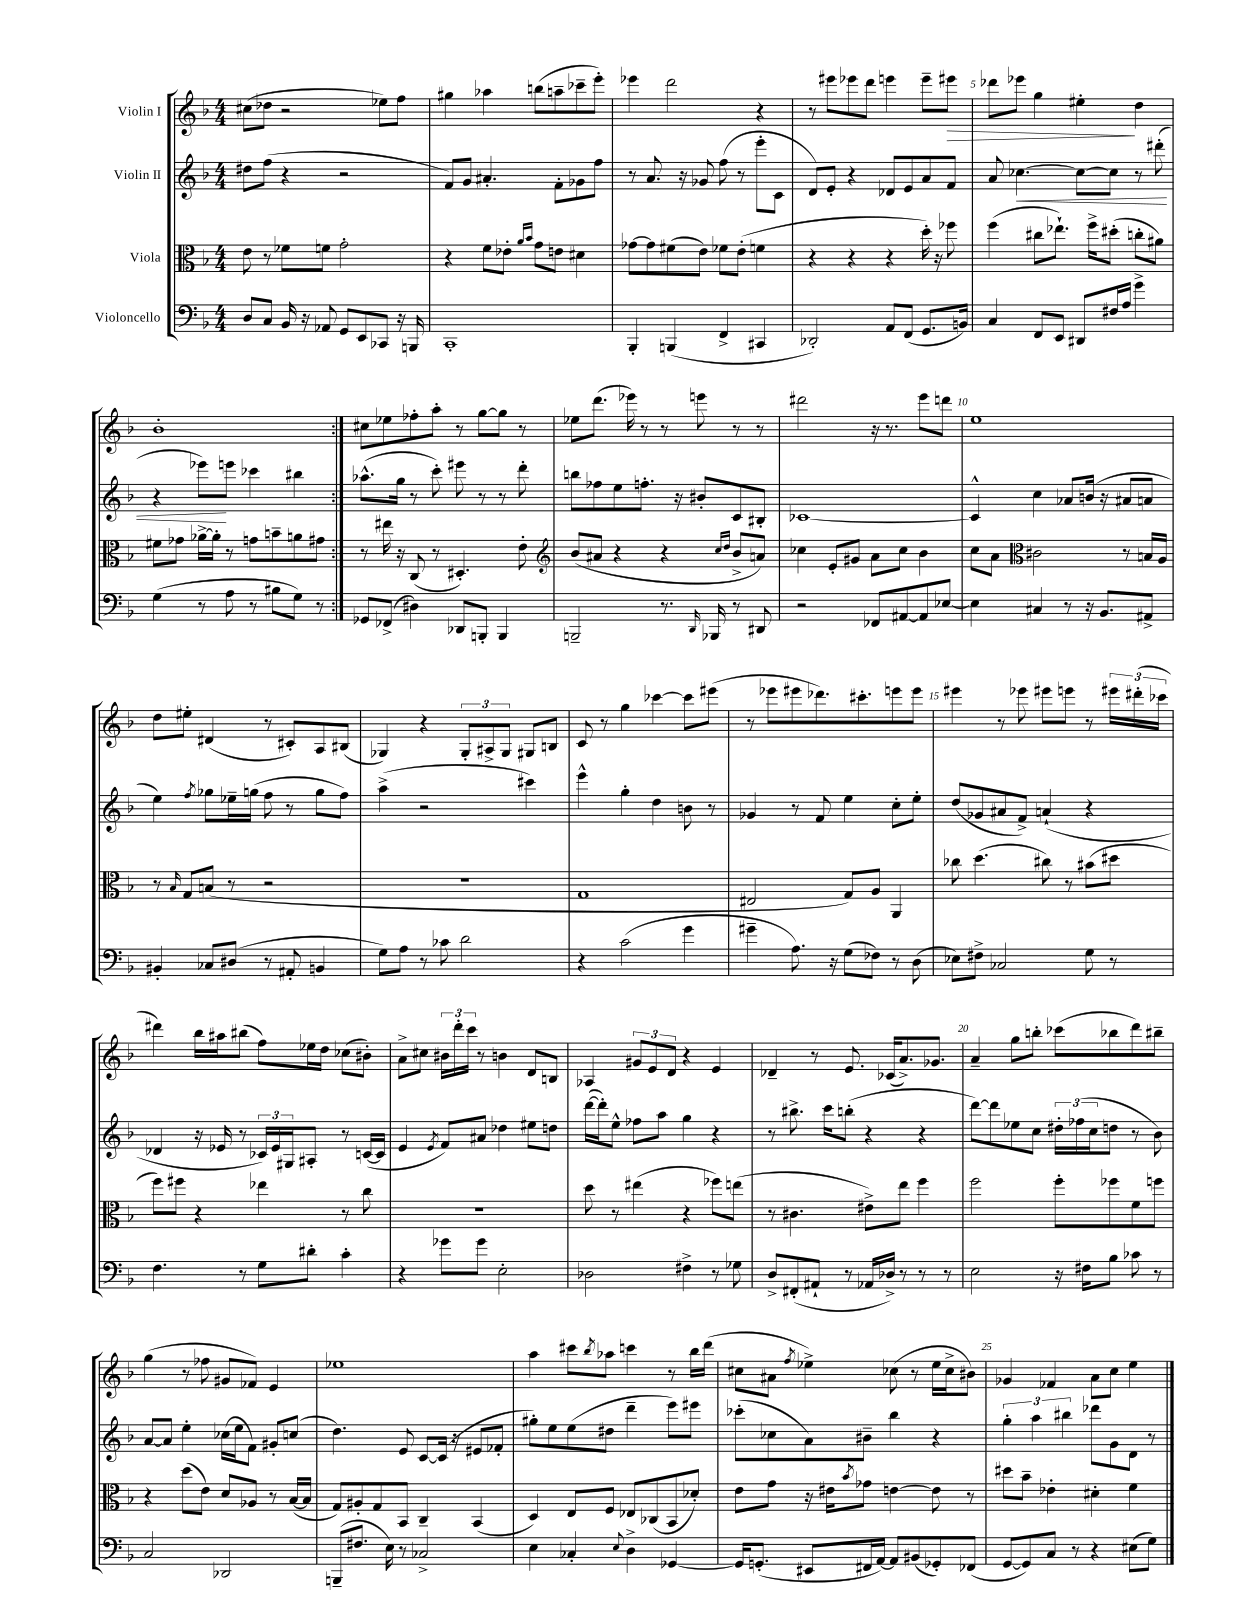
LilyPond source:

<<
\new StaffGroup <<
\new Staff = "s0" \with { instrumentName = "Violin I" } {
    \clef treble \key f \major \numericTimeSignature \time 4/4
    \repeat volta 2 { cis''8( des''8 r2 ees''8) f''8 |
    gis''4 aes''4 b''8( a''8-- ces'''8-- e'''8-.) |
    ees'''4 d'''2 r4 |
    r8 eis'''8 ees'''8 d'''8 e'''4 e'''8-- eis'''8\> |
    des'''8 ees'''8 g''4 eis''4-.\! d''4 |
    bes'1-. | }
    cis''8 ees''8 fes''8-. a''8-. r8 g''8~ g''8 r8 |
    ees''8 d'''8.( ees'''16) r8 r8 e'''8 r8 r8 |
    dis'''2 r16 r8. e'''8 d'''8 |
    e''1 |
    d''8 eis''8-. dis'4( r8 cis'8-.) a8 bis8( |
    ges4) r4 \tuplet 3/2 { ges8-. ais8-> ges8 } gis8 b8 |
    c'8 r8 g''4 ces'''4~ ces'''8 eis'''8( |
    r8 ees'''8 eis'''8 des'''8.) cis'''8.-. e'''8 e'''8 |
    eis'''4 r8 ees'''8 eis'''8 e'''8 r8 \tuplet 3/2 { eis'''16 dis'''16-.( ces'''16 } |
    dis'''4) bes''16 ais''16 bis''8( f''8) ees''16 d''16 ces''8( bis'8-.) |
    a'8-> cis''8 \tuplet 3/2 { bis'16 d'''16-. c'''16 } r8 b'4 d'8 b8 |
    aes4 \tuplet 3/2 { gis'8 e'8 d'8 } r4 e'4 |
    des'4-- r8 e'8. ces'16( a'8.->) ges'8. |
    a'4-- g''8 b''8-. ces'''8( bes''8 d'''8) bis''8-- |
    g''4( r8 fes''8 gis'8 fes'8) e'4 |
    ees''1 |
    a''4 cis'''8 \acciaccatura { bes''8 } aes''8 c'''4 r8 bes''16 d'''16( |
    cis''8 ais'8 \acciaccatura { f''8 } ees''4->) ces''8( r8 ees''16 ces''16-> bis'8) |
    ges'4 fes'4 a'8 c''8 e''4 \bar "|." |
}
\new Staff = "s1" \with { instrumentName = "Violin II" } {
    \clef treble \key f \major \numericTimeSignature \time 4/4
    \repeat volta 2 { dis''8 f''8( r4 r2 |
    f'8) g'8 ais'4.-. f'8-. ges'8 f''8 |
    r8 a'8. r16 ges'8 f''8( r8 e'''8-. c'8 |
    d'8) e'8-. r4 des'8 e'8 a'8 f'8 |
    a'8 ces''4.~\< ces''8~ ces''8 r8 dis'''8-.( |
    r4 ees'''8\!) e'''8 ces'''4 bis''4 | }
    aes''8.-^( g''16 r8 c'''8-.) eis'''8 r8 r8 d'''8-. |
    b''8 fes''8 e''8 f''8.-. r16 bis'8-. c'8 bis8-. |
    ces'1~ |
    ces'4-^ c''4 aes'8 b'16( r16 ais'8 a'8 |
    e''4) \acciaccatura { f''8 } ges''8 ees''16-- g''16( f''8 r8 g''8 f''8) |
    a''4->( r2 cis'''4) |
    e'''4-^ g''4-. d''4 b'8 r8 |
    ges'4 r8 f'8 e''4 c''8-. e''8-. |
    d''8( ges'8 ais'8 f'8->) a'4-!( r4 |
    des'4 r16 ees'16 r8 \tuplet 3/2 { ces'16) ees'16 gis16 } ais8-. r8 c'16~( c'16 |
    e'4 \acciaccatura { e'8 } f'8) ais'8 des''4 eis''8 d''8 |
    d'''16~( d'''16-.) e''8-^ fes''8 a''8 g''4 r4 |
    r8 bis''8.-> c'''16 b''8-.( r4 r4 |
    d'''8~) d'''8 ees''8 c''8 \tuplet 3/2 { dis''16-. fes''16( c''16 } d''8 r8 bes'8) |
    a'8~ a'8 e''4-. ces''16( e''16 f'8) gis'8-. c''8( |
    d''4.) e'8 c'8~ c'16( r16 eis'8 fes'8-. |
    gis''8-.) e''8 e''8( dis''8 d'''4-- e'''8) eis'''8 |
    ces'''8-.( ces''8 a'8) bis'8-- bes''4 r4 |
    \tuplet 3/2 { g''4-. a''4 bis''4 } des'''8 g'8 d'8 r8 \bar "|." |
}
\new Staff = "s2" \with { instrumentName = "Viola" } {
    \clef alto \key f \major \numericTimeSignature \time 4/4
    \repeat volta 2 { e'8 r8 fes'8 f'8 g'2-. |
    r4 f'8 ees'8-. \grace { a'16 bes'16 } g'8 e'8 dis'4 |
    ges'8~ ges'8 fis'8( e'8) fes'8 e'8-.( f'4 |
    r4 r4 r4 d''16-.) r16 fes''8 |
    f''4( cis''8 ees''8.-!) f''16-> dis''8-.( c''8-. ais'8) |
    fis'8 ges'8 aes'16~-> aes'16-. r8 g'8 b'8-- a'8 gis'8 | }
    r8 eis''16 r16 c8( r8 dis4.-.) e'8-. |
    \clef treble bes'8( ais'8 r4 r4 \grace { c''16 d''16 } bes'8-> a'8) |
    ces''4 e'8-. gis'8 a'8 ces''8 bes'4 |
    c''8 a'8 \clef alto cis'2 r8 b16 a16 |
    r8 \grace { bes16 } g8 b8( r8 r2 |
    R1 |
    g1 |
    eis2 g8) a8 a,4 |
    ces''8 d''4.( cis''8) r8 bis'8( dis''8 |
    f''8) fis''8 r4 ees''4 r8 c''8 |
    r1 |
    d''8 r8 eis''4( r4 fes''8) e''8( |
    r8 cis'4. eis'8->) e''8 f''4 |
    f''2 f''8-. fes''8 f'8 f''8 |
    r4 d''8( e'8) d'8 aes8 r8 bes16~( bes16 |
    g8) ais8-. g8 bes,8 c4-- bes,4( |
    d4) e8 f8 ees8 ces8( bes,8 des'8-.) |
    e'8 g'8 r16 eis'16 \acciaccatura { bes'8 } ges'8 e'4~ e'8 r8 |
    dis''8 bes'8-- ees'4-. dis'4-. f'4 \bar "|." |
}
\new Staff = "s3" \with { instrumentName = "Violoncello" } {
    \clef bass \key f \major \numericTimeSignature \time 4/4
    \repeat volta 2 { d8 c8 bes,16 r16 aes,8 g,8 e,8 ces,8 r16 b,,16 |
    c,1-. |
    bes,,4-. b,,4( f,4-> cis,4 |
    des,2-.) a,8 f,8( g,8. b,16) |
    c4 f,8 e,8 dis,8 fis16 a16 g'4-> |
    g4( r8 a8 r8 bis8 g8) r8 | }
    ges,8 fes,8->( dis4) des,8 b,,8-. b,,4 |
    b,,2-- r8. \grace { d,16 } bes,,16 r8 dis,8 |
    r2 fes,8 ais,8~ ais,8 ees8~ |
    ees4 cis4 r8 r16 bes,8. ais,8-> |
    bis,4-. ces8 dis8( r8 ais,8-. b,4 |
    g8) a8 r8 ces'8 d'2 |
    r4 c'2( g'4 |
    gis'4-- a8.) r16 g8( fes8) r8 d8( |
    ees8) fis8-> ces2 g8 r8 |
    f4. r8 g8 dis'8-. c'4-. |
    r4 ges'8 ges'8 e2-. |
    des2 fis4-> r8 ges8 |
    d8-> fis,8-.( ais,8-! r8 aes,16 des16->) r8 r8 r8 |
    e2 r16 fis16 bes8 ces'8 r8 |
    c2 des,2 |
    b,,8--( fis8. e16) r8 ces2-> |
    e4 ces4-. \appoggiatura { e8 } d4-> ges,4~ |
    ges,16 g,8.-.( eis,8 fis,16 a,16~) a,8 bis,8( ges,8-.) fes,8( |
    g,8~ g,8) c8 r8 r4 eis8( g8) \bar "|." |
}
>>
>>
\layout { \context { \Score \override BarNumber.break-visibility = ##(#f #t #t) barNumberVisibility = #(every-nth-bar-number-visible 5) } }
